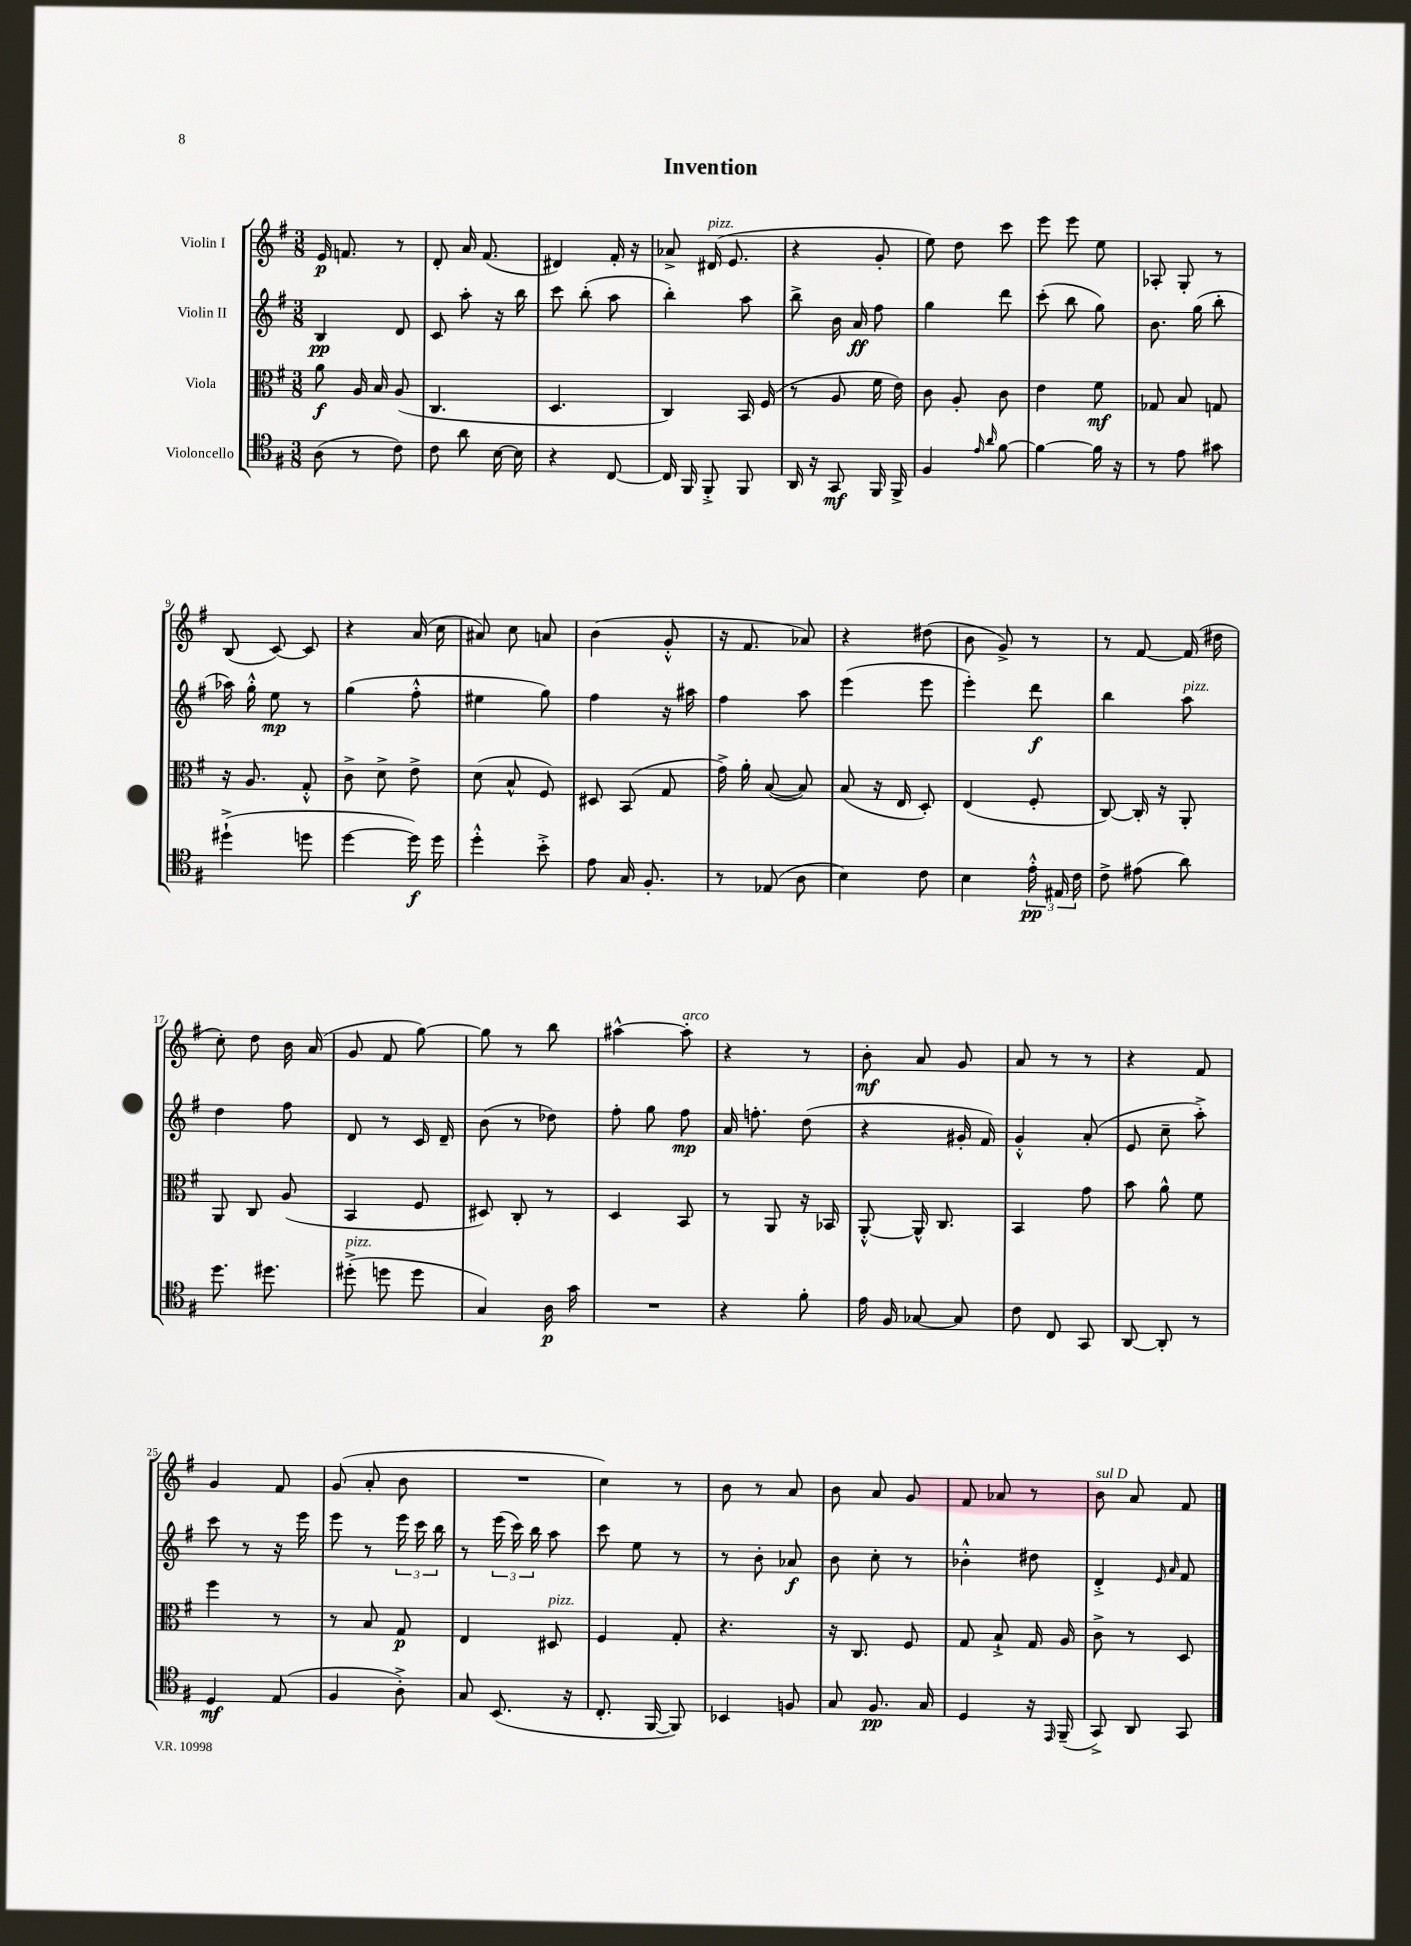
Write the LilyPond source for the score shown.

\header { title = "Invention" }
<<
\new StaffGroup <<
\new Staff = "s0" \with { instrumentName = "Violin I" } {
    \clef treble \key g \major \numericTimeSignature \time 3/8
    \autoBeamOff e'16\p f'8. r8 |
    d'8-. a'16 fis'8.( |
    dis'4) fis'16-. r16 |
    aes'8-> dis'16^\markup { \italic "pizz." }( e'8. |
    r4 g'8-. |
    e''8) d''8 c'''8 |
    e'''8 e'''8 e''8 |
    aes8-. g8-. r8 |
    b8( c'8~) c'8 |
    r4 a'16( c''16 |
    ais'8) c''8 a'8 |
    b'4( g'8-.-^ |
    r16 fis'8. aes'8) |
    r4 dis''8( |
    b'8 g'8->) r8 |
    r8 fis'8~ fis'16( dis''16 |
    c''8-.) d''8 b'16 a'16( |
    g'8 fis'8 g''8~) |
    g''8 r8 b''8 |
    ais''4~-^ ais''8-.^\markup { \italic "arco" } |
    r4 r8 |
    b'8-.\mf a'8 g'8 |
    a'8 r8 r8 |
    r4 fis'8 |
    g'4 fis'8 |
    g'8( a'8-. b'8 |
    R4. |
    c''4) r8 |
    b'8 r8 a'8 |
    b'8 a'8 g'8 |
    fis'8 aes'8 r8 |
    b'8^\markup { \italic "sul D" } a'8 fis'8 \bar "|." |
}
\new Staff = "s1" \with { instrumentName = "Violin II" } {
    \clef treble \key g \major \numericTimeSignature \time 3/8
    \autoBeamOff b4\pp d'8 |
    c'8 a''8-. r16 b''16 |
    c'''8 b''8-.( a''8 |
    b''4-.) a''8 |
    b''8-> b'16 a'16\ff fis''8 |
    g''4 d'''8 |
    c'''8-.( b''8 g''8) |
    b'8. g''16( b''8-. |
    aes''16) g''16-.-^ e''8\mp r8 |
    g''4( fis''8-.-^ |
    eis''4 g''8) |
    fis''4 r16 ais''16 |
    fis''4 a''8 |
    e'''4( e'''8 |
    e'''4-.) d'''8\f |
    b''4 a''8^\markup { \italic "pizz." } |
    d''4 fis''8 |
    d'8 r8 c'16 d'16-- |
    b'8( r8 des''8) |
    fis''8-. g''8 fis''8\mp |
    a'16 f''8.-. d''8( |
    r4 gis'16-. fis'16) |
    g'4-.-^ a'8-.( |
    e'8 c''8-- a''8-.->) |
    c'''8 r8 r16 e'''16 |
    e'''8 r8 \tuplet 3/2 { e'''16 c'''16 b''16 } |
    r8 \tuplet 3/2 { e'''16( c'''16) b''16 } a''8 |
    c'''8 e''8 r8 |
    r8 b'8-. aes'8\f |
    b'8 c''8-. r8 |
    bes'4-.-^ dis''8 |
    d'4-.-> \grace { e'16 a'16 } fis'8 \bar "|." |
}
\new Staff = "s2" \with { instrumentName = "Viola" } {
    \clef alto \key g \major \numericTimeSignature \time 3/8
    \autoBeamOff a'8\f a16 b16 a8( |
    c4. |
    d4. |
    c4) b,16 fis16( |
    r8 a8 fis'16 e'16) |
    c'8 a8-. c'8 |
    e'4 fis'8\mf |
    ges8 b8 g8 |
    r16 a8. g8-.-^ |
    c'8-> d'8-> e'8-> |
    d'8( b8-^ fis8) |
    dis8 b,8( g8 |
    g'16->) a'16-. b8~( b8) |
    b8( r16 e16 d8-.) |
    e4( fis8-. |
    c8~) c16-. r16 a,8-. |
    a,8 c8 a8( |
    b,4 fis8 |
    dis8) c8-. r8 |
    d4 b,8 |
    r8 a,8 r16 bes,16 |
    a,8~-.-^ a,16-^ c8. |
    b,4 g'8 |
    b'8 a'8-^ fis'8 |
    fis''4 r8 |
    r8 b8 g8\p |
    e4 dis8^\markup { \italic "pizz." } |
    fis4 g8-. |
    r4. |
    r16 c8. fis8 |
    g8 b8-!-> g16 a16 |
    c'8-> r8 d8 \bar "|." |
}
\new Staff = "s3" \with { instrumentName = "Violoncello" } {
    \clef tenor \key g \major \numericTimeSignature \time 3/8
    \autoBeamOff a8( r8 c'8) |
    c'8 a'8 b16~ b16 |
    r4 c8~ |
    c16 fis,16 fis,8-.-> fis,8 |
    a,16 r16 g,8\mf fis,16 fis,16-> |
    fis4 \grace { e'16 a'16 } fis'8~ |
    fis'4~ fis'16 r16 |
    r8 e'8 gis'8 |
    dis''4-!->( d''8 |
    d''4~ d''16\f) d''16 |
    d''4-.-^ b'8-.-> |
    e'8 g16 fis8.-. |
    r8 ees8( a8 |
    b4) c'8 |
    b4 \tuplet 3/2 { e'16-.-^\pp eis16 c'16 } |
    c'8-> eis'8( a'8) |
    d''8. dis''8. |
    dis''8-.->^\markup { \italic "pizz." }( d''8 d''8 |
    g4) a16\p g'16 |
    R4. |
    r4 fis'8-. |
    e'16 fis16 ges8~ ges8 |
    c'8 c8 g,8 |
    a,8~ a,8-. r8 |
    d4\mf e8( |
    fis4 a8-.->) |
    g8 b,8.( r16 |
    c8.-. fis,16~ fis,8) |
    bes,4 f8 |
    g8 fis8.\pp g16 |
    d4 r16 \grace { e,16 } fis,16--( |
    g,8->) a,8 g,8 \bar "|." |
}
>>
>>
